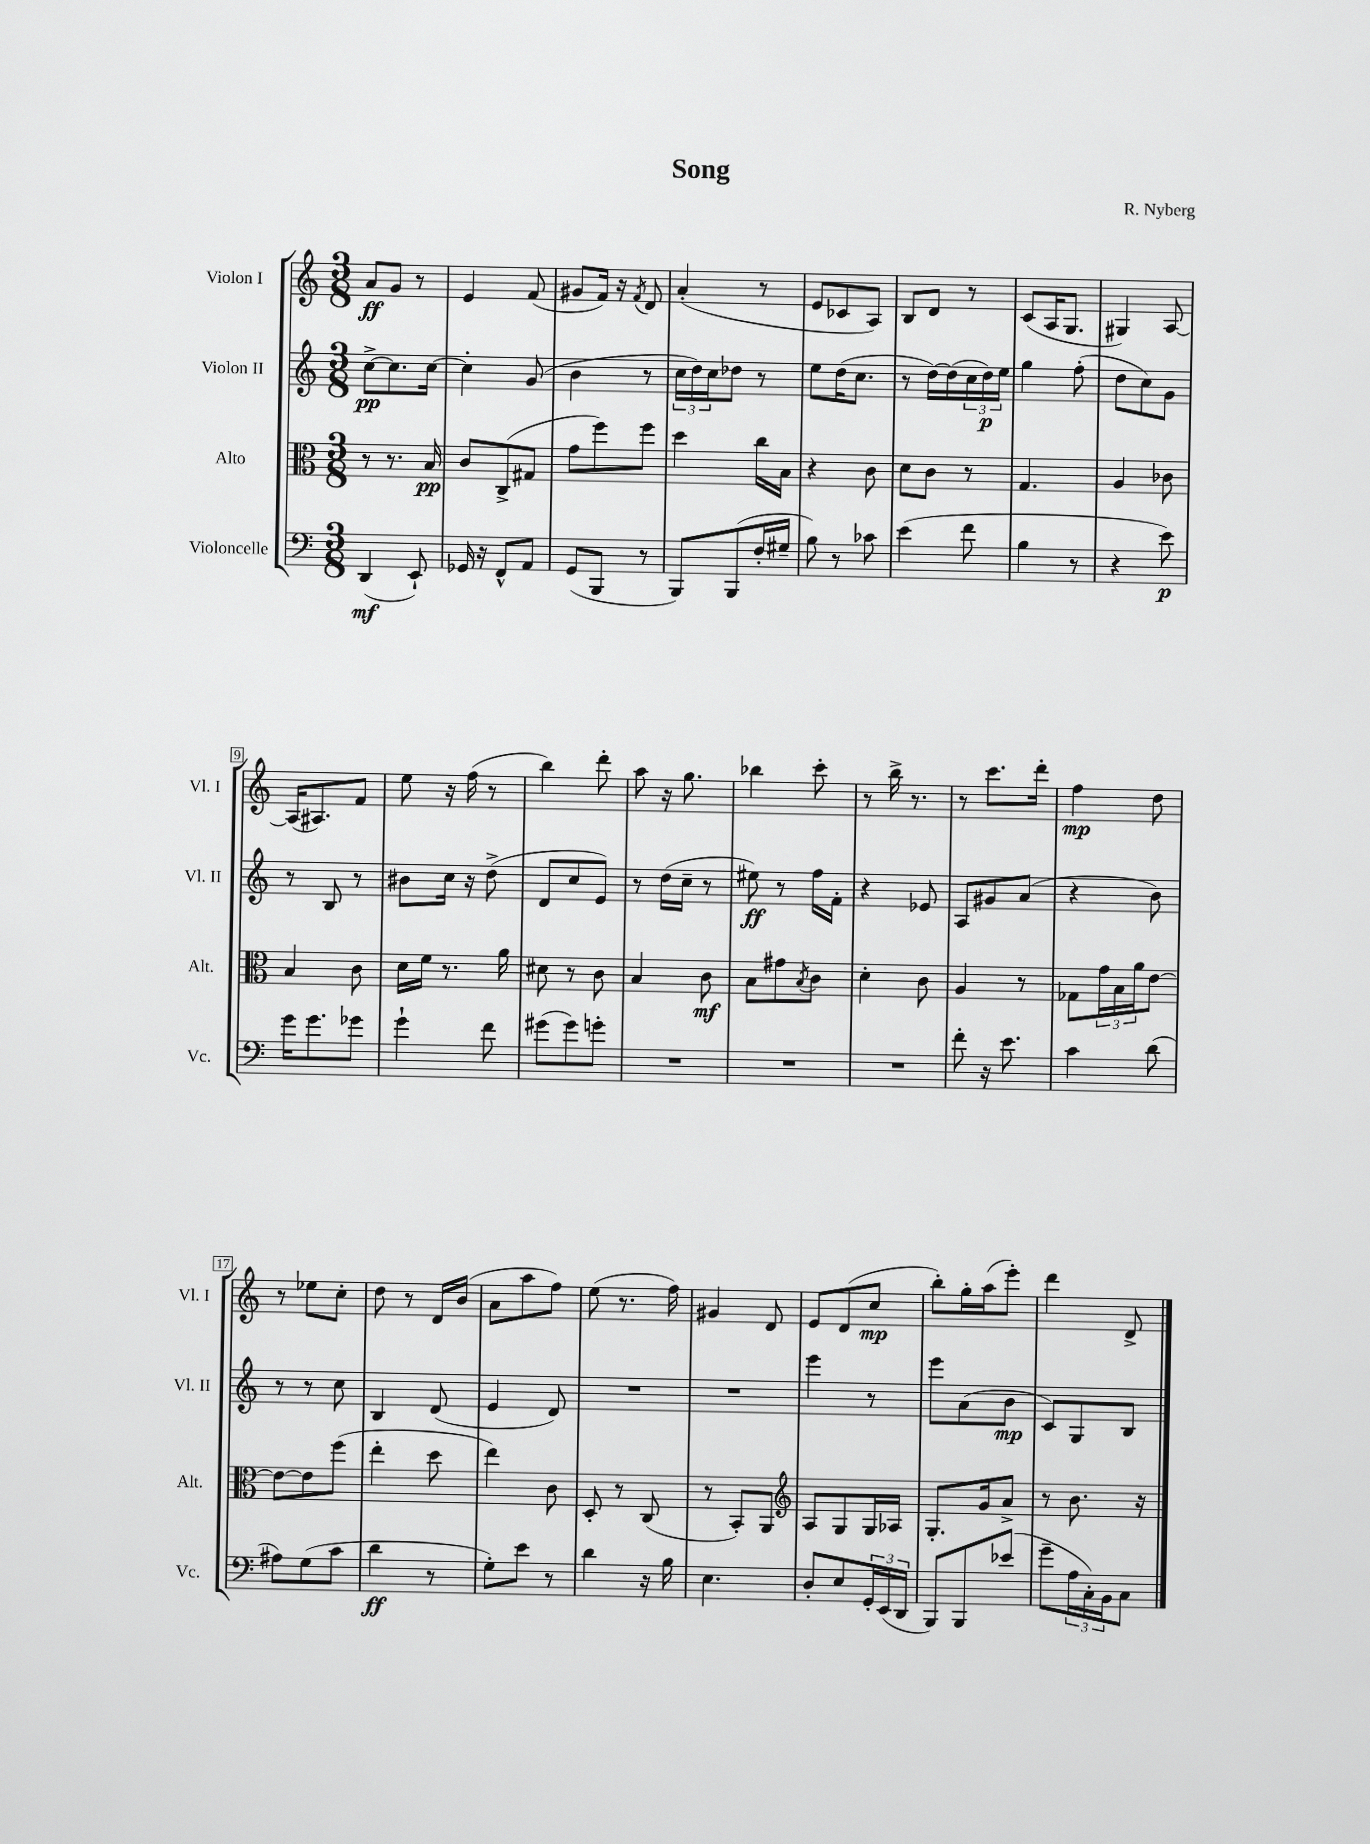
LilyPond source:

\header { title = "Song" composer = "R. Nyberg" }
<<
\new StaffGroup <<
\new Staff = "s0" \with { instrumentName = "Violon I" shortInstrumentName = "Vl. I" } {
    \clef treble \key c \major \numericTimeSignature \time 3/8
    a'8\ff g'8 r8 |
    e'4 f'8( |
    gis'8 f'16) r16 \acciaccatura { f'8 } d'8 |
    a'4-.( r8 |
    e'8 ces'8 a8) |
    b8 d'8 r8 |
    c'8( a16 g8. |
    gis4) a8~ |
    a16( ais8.) f'8 |
    e''8 r16 f''16( r8 |
    b''4) d'''8-. |
    a''8 r16 g''8. |
    bes''4 c'''8-. |
    r8 b''16-> r8. |
    r8 c'''8. d'''16-. |
    f''4\mp d''8 |
    r8 ees''8 c''8-. |
    d''8 r8 d'16 b'16( |
    a'8 a''8 f''8) |
    e''8( r8. f''16) |
    gis'4 d'8 |
    e'8 d'8( c''8\mp |
    b''8-.) g''16-. a''16( e'''8-.) |
    d'''4 d'8-> \bar "|." |
}
\new Staff = "s1" \with { instrumentName = "Violon II" shortInstrumentName = "Vl. II" } {
    \clef treble \key c \major \numericTimeSignature \time 3/8
    c''8~->\pp c''8. c''16~ |
    c''4-. g'8( |
    b'4 r8 |
    \tuplet 3/2 { c''16 d''16) c''16 } des''8 r8 |
    e''8 d''16( c''8. |
    r8 d''16~) d''16( \tuplet 3/2 { c''16 d''16\p) e''16 } |
    g''4 f''8-.( |
    d''8 c''8) g'8 |
    r8 b8 r8 |
    bis'8 c''16 r16 d''8->( |
    d'8 c''8 e'8) |
    r8 d''16( c''16-- r8 |
    eis''8\ff) r8 f''16 f'16-. |
    r4 ees'8 |
    a8 gis'8 a'8( |
    r4 b'8) |
    r8 r8 c''8 |
    b4 d'8( |
    e'4 d'8) |
    R4. |
    R4. |
    e'''4 r8 |
    e'''8 a'8( b'8\mp |
    c'8) g8 b8 \bar "|." |
}
\new Staff = "s2" \with { instrumentName = "Alto" shortInstrumentName = "Alt." } {
    \clef alto \key c \major \numericTimeSignature \time 3/8
    r8 r8. b16\pp |
    c'8 c8->( gis8 |
    g'8 f''8) f''8 |
    d''4 c''16 b16 |
    r4 c'8 |
    d'8 c'8 r8 |
    g4. |
    a4 ces'8 |
    b4 c'8 |
    d'16 f'16 r8. a'16 |
    dis'8 r8 c'8 |
    b4 c'8\mf |
    b8 gis'8 \acciaccatura { b8 } c'8 |
    d'4-. c'8 |
    a4 r8 |
    ges8 \tuplet 3/2 { g'16 b16 a'16 } e'8~ |
    e'8~ e'8 f''8( |
    e''4-. d''8 |
    e''4) c'8 |
    d8-. r8 c8( |
    r8 b,8-.) a,8 |
    \clef treble a8 g8 g16 aes16 |
    g8.-. g'16 a'8-> |
    r8 b'8. r16 \bar "|." |
}
\new Staff = "s3" \with { instrumentName = "Violoncelle" shortInstrumentName = "Vc." } {
    \clef bass \key c \major \numericTimeSignature \time 3/8
    d,4\mf( e,8-!) |
    ges,16 r16 f,8-^ a,8 |
    g,8( b,,8 r8 |
    b,,8) b,,8( f16-. gis16-- |
    b8) r8 ces'8 |
    e'4( f'8 |
    b4 r8 |
    r4 e'8\p) |
    g'16 g'8. ges'8 |
    g'4-! f'8 |
    gis'8( gis'8) g'8-. |
    R4. |
    R4. |
    R4. |
    f'8-. r16 e'8. |
    c'4 d'8( |
    ais8) g8( c'8 |
    d'4\ff r8 |
    g8-.) e'8 r8 |
    d'4 r16 b16 |
    e4. |
    d8-. e8 \tuplet 3/2 { g,16-. e,16( d,16 } |
    b,,8) b,,8 ees'8( |
    g'8-- \tuplet 3/2 { a16 c16-.) b,16 } c8 \bar "|." |
}
>>
>>
\layout { \context { \Score \override BarNumber.stencil = #(make-stencil-boxer 0.1 0.3 ly:text-interface::print) } }
